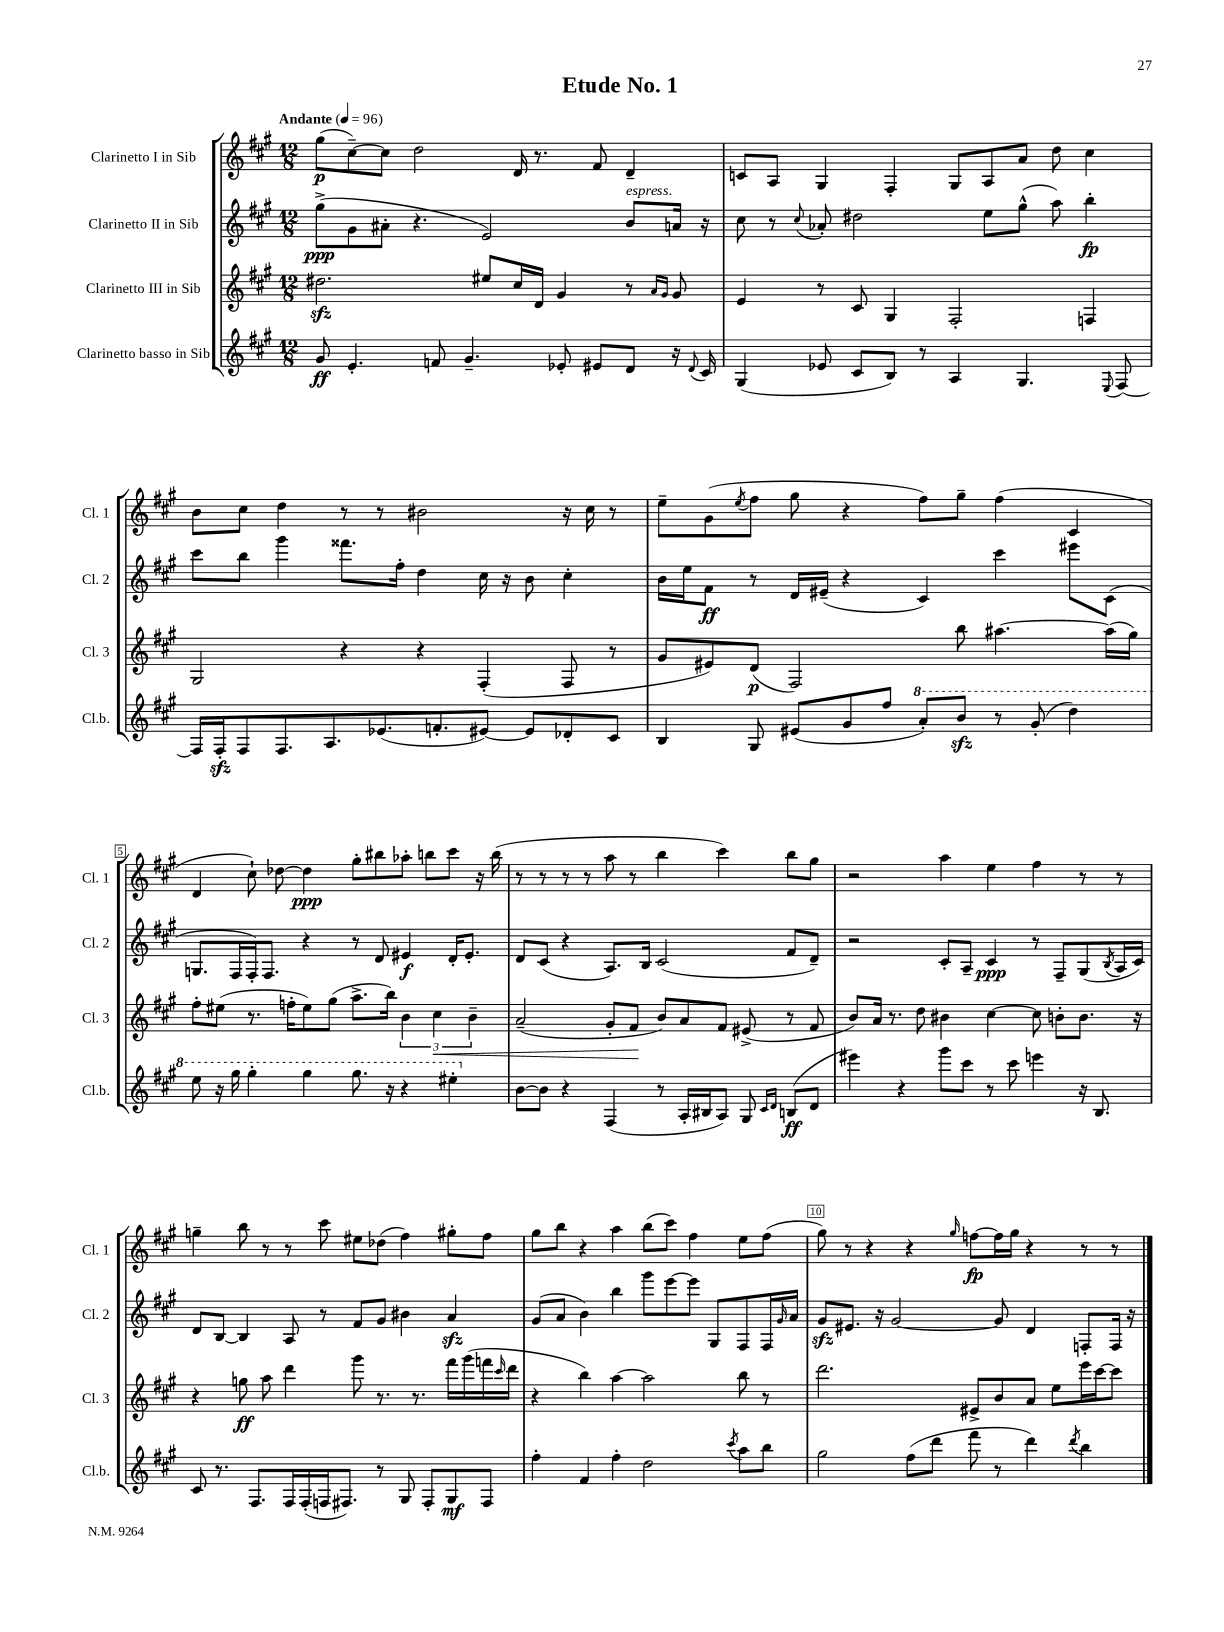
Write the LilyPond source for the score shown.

\header { title = "Etude No. 1" }
<<
\new StaffGroup <<
\new Staff = "s0" \with { instrumentName = "Clarinetto I in Sib" shortInstrumentName = "Cl. 1" } {
    \clef treble \key a \major \numericTimeSignature \time 12/8 \tempo "Andante" 4 = 96
    gis''8\p( cis''8~--) cis''8 d''2 d'16 r8. fis'8 d'4-- |
    c'8 a8 gis4 fis4-. gis8 a8 a'8 d''8 cis''4 |
    b'8 cis''8 d''4 r8 r8 bis'2 r16 cis''16 r8 |
    e''8-- gis'8( \acciaccatura { e''8 } fis''8 gis''8 r4 fis''8) gis''8-- fis''4( cis'4 |
    d'4 cis''8-!) des''8~ des''4\ppp gis''8-. bis''8 aes''8-. b''8 cis'''8 r16 b''16( |
    r8 r8 r8 r8 a''8 r8 b''4 cis'''4) b''8 gis''8 |
    r2 a''4 e''4 fis''4 r8 r8 |
    g''4-- b''8 r8 r8 cis'''8 eis''8 des''8( fis''4) gis''8-. fis''8 |
    gis''8 b''8 r4 a''4 b''8( cis'''8) fis''4 e''8 fis''8( |
    gis''8) r8 r4 r4 \grace { gis''16 } f''8~\fp f''16 gis''16 r4 r8 r8 \bar "|." |
}
\new Staff = "s1" \with { instrumentName = "Clarinetto II in Sib" shortInstrumentName = "Cl. 2" } {
    \clef treble \key a \major \numericTimeSignature \time 12/8
    gis''8->\ppp( gis'8 ais'8-. r4. e'2) b'8^\markup { \italic "espress." } a'16 r16 |
    cis''8 r8 \appoggiatura { cis''8 } aes'8-. dis''2 e''8 gis''8-^( a''8) b''4-.\fp |
    cis'''8 b''8 gis'''4 fisis'''8. fis''16-. d''4 cis''16 r16 b'8 cis''4-. |
    b'16 e''16 fis'8\ff r8 d'16 eis'16--( r4 cis'4) cis'''4 eis'''8 cis'8( |
    g8. fis16 fis16-.) fis8. r4 r8 d'8 eis'4\f d'16-. eis'8.-. |
    d'8 cis'8( r4 a8.) b16 cis'2( fis'8 d'8--) |
    r2 cis'8-. a8-- cis'4\ppp r8 fis8-- gis8( \acciaccatura { b8 } a16 cis'16) |
    d'8 b8~ b4 a8 r8 fis'8 gis'8 bis'4 a'4\sfz |
    gis'8( a'8 b'4) b''4 gis'''8 e'''8~ e'''8 gis8 fis8 fis16 \grace { gis'16 } a'16 |
    gis'8\sfz eis'8. r16 gis'2~ gis'8 d'4 f8-. f16 r16 \bar "|." |
}
\new Staff = "s2" \with { instrumentName = "Clarinetto III in Sib" shortInstrumentName = "Cl. 3" } {
    \clef treble \key a \major \numericTimeSignature \time 12/8
    dis''2.\sfz eis''8 cis''16 d'16 gis'4 r8 \grace { a'16 gis'16 } gis'8 |
    e'4 r8 cis'8 gis4 fis2-. f4 |
    gis2 r4 r4 fis4-.( fis8 r8 |
    gis'8 eis'8) d'8\p( fis2) b''8 ais''4.~ ais''16( gis''16) |
    fis''8-. eis''8( r8. f''16-. eis''8) gis''8( a''8.-> b''16) \tuplet 3/2 { b'4 cis''4\< b'4-- } |
    a'2--( gis'8-. fis'8\! b'8) a'8 fis'8 eis'8->( r8 fis'8 |
    b'8) a'16 r8. d''8 bis'4 cis''4~ cis''8 b'8-. b'8. r16 |
    r4 g''8\ff a''8 d'''4 gis'''8 r8. r8. fis'''16 gis'''16( f'''16 \grace { cis'''16 } d'''16 |
    r4 b''4) a''4~ a''2 b''8 r8 |
    d'''2. eis'8-> b'8 a'8 e''8 e'''16 cis'''16~ cis'''8 \bar "|." |
}
\new Staff = "s3" \with { instrumentName = "Clarinetto basso in Sib" shortInstrumentName = "Cl.b." } {
    \clef treble \key a \major \numericTimeSignature \time 12/8
    gis'8\ff e'4.-. f'8 gis'4.-- ees'8-. eis'8 d'8 r16 \appoggiatura { d'8 } cis'16 |
    gis4( ees'8 cis'8 b8) r8 a4 gis4. \appoggiatura { e8 } fis8~ |
    fis16 fis16-.\sfz fis8 fis8. a8. ees'8.( f'8.-. eis'8~) eis'8 des'8-. cis'8 |
    b4 gis8 eis'8( gis'8 fis''8 \ottava #1 a''8-.) b''8\sfz r8 gis''8-.( d'''4) |
    e'''8 r16 gis'''16 gis'''4-. gis'''4 gis'''8. r16 r4 eis'''4-. \ottava #0 |
    b'8~ b'8 r4 fis4( r8 a16-. bis16 a8) gis8 \grace { cis'16 d'16 } b8\ff( d'8 |
    eis'''4) r4 gis'''8 cis'''8 r8 cis'''8 e'''4 r16 b8. |
    cis'8 r8. fis8. fis16 fis16-.( f16 fis8.) r8 gis8 fis8-. gis8\mf fis8 |
    fis''4-. fis'4 fis''4-. d''2 \acciaccatura { cis'''8 } a''8 b''8 |
    gis''2 fis''8( d'''8 fis'''8 r8 d'''4) \acciaccatura { d'''8 } b''4 \bar "|." |
}
>>
>>
\layout { \context { \Score \override BarNumber.break-visibility = ##(#f #t #t) barNumberVisibility = #(every-nth-bar-number-visible 5) \override BarNumber.stencil = #(make-stencil-boxer 0.1 0.3 ly:text-interface::print) } }
